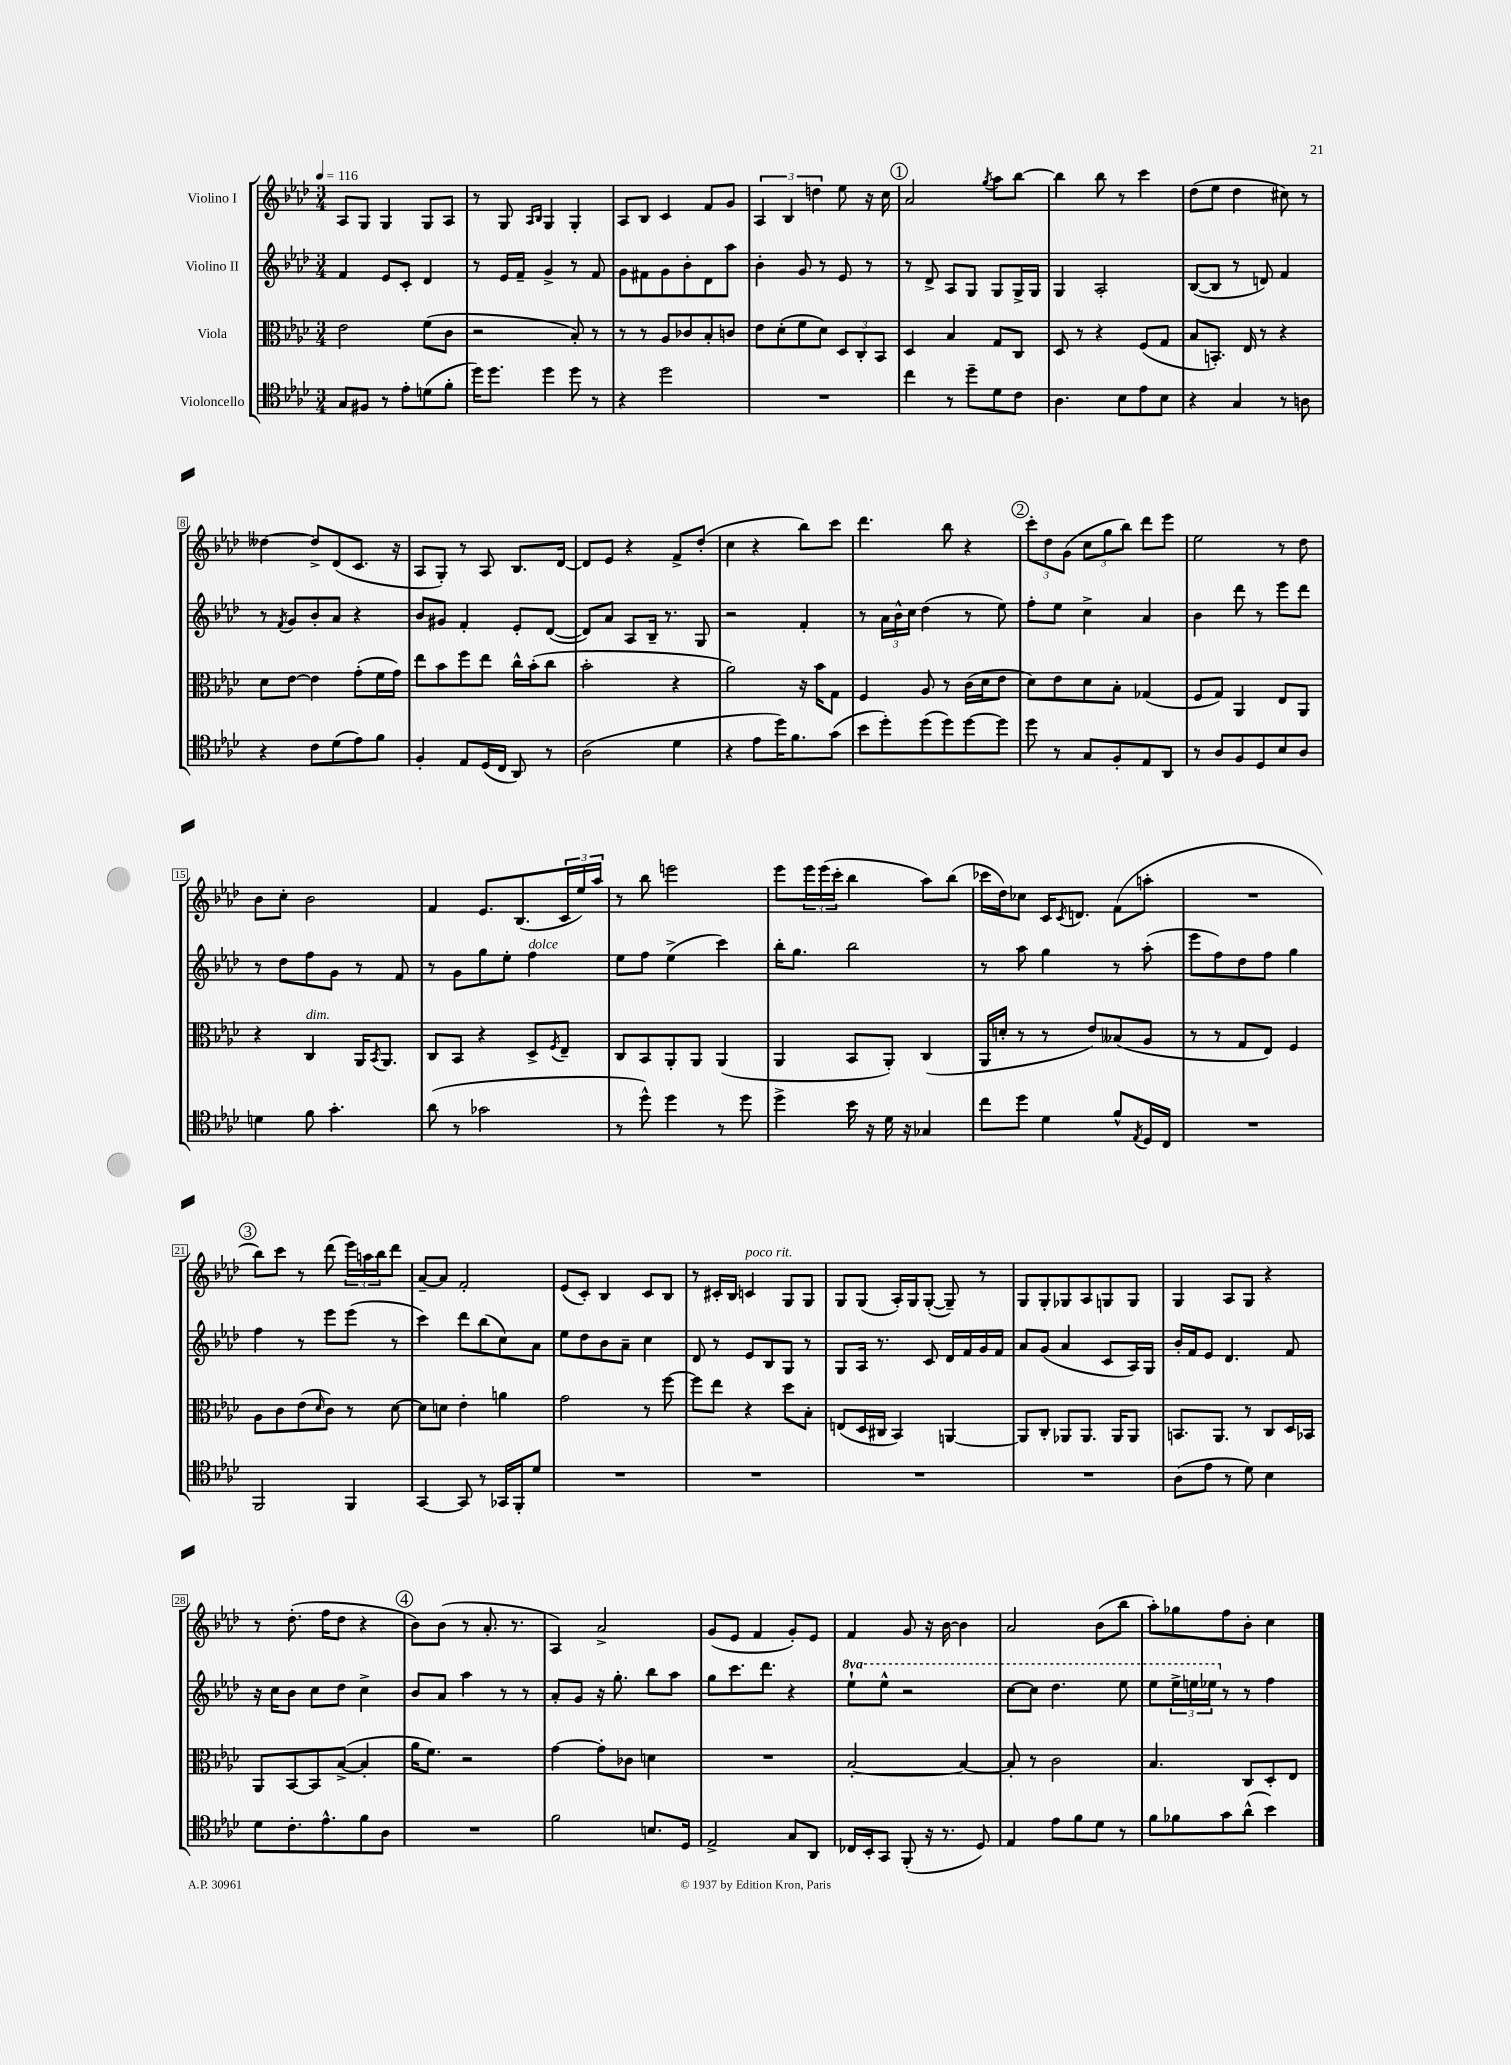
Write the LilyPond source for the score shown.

<<
\new StaffGroup <<
\new Staff = "s0" \with { instrumentName = "Violino I" } {
    \clef treble \key aes \major \numericTimeSignature \time 3/4 \tempo 4 = 116
    aes8 g8 g4 g8 aes8 |
    r8 g8 \grace { aes16 bes16 } g4 g4-. |
    aes8 bes8 c'4 f'8 g'8 |
    \tuplet 3/2 { aes4 bes4 d''4 } ees''8 r16 c''16 |
    \mark \markup { \circle "1" } aes'2 \acciaccatura { g''8 } aes''8 bes''8~ |
    bes''4 bes''8 r8 c'''4 |
    des''8( ees''8 des''4 cis''8) r8 |
    deses''4~ deses''8-> des'8( c'8. r16 |
    aes8 g8-.) r8 aes8 bes8. des'16~ |
    des'8 ees'8 r4 f'8-> des''8-.( |
    c''4 r4 bes''8) c'''8 |
    des'''4. bes''8 r4 |
    \mark \markup { \circle "2" } \tuplet 3/2 { c'''8-. des''8 g'8( } \tuplet 3/2 { c''8 g''8 bes''8) } des'''8 ees'''8 |
    ees''2 r8 des''8 |
    bes'8 c''8-. bes'2 |
    f'4 ees'8. bes8.( \tuplet 3/2 { c'16 ees''16) aes''16 } |
    r8 bes''8 e'''2 |
    ees'''8 \tuplet 3/2 { ees'''16 ees'''16( c'''16-. } bes''4 aes''8) bes''8( |
    ces'''16 des''16) ces''8 c'16 \acciaccatura { c'8 } d'8. f'8( a''8-. |
    R2. |
    \mark \markup { \circle "3" } bes''8) c'''8 r8 des'''8( \tuplet 3/2 { ees'''16) a''16 bes''16 } des'''8 |
    aes'8~-- aes'8 f'2-. |
    ees'8( c'8-.) bes4 c'8 bes8 |
    r8 cis'16-. bes16 c'4^\markup { \italic "poco rit." } g8 g8 |
    g8 g8( aes16-.) g16 g8~-.( g8--) r8 |
    g8 g8-. ges8 aes8 g8 g8 |
    g4 aes8 g8 r4 |
    r8 des''8.-.( f''16 des''8 r4 |
    \mark \markup { \circle "4" } bes'8) bes'8( r8 aes'8.-. r8. |
    aes4) aes'2-> |
    g'8( ees'8 f'4 g'8-.) ees'8 |
    f'4 g'8 r16 bes'16~ bes'4 |
    aes'2 bes'8( bes''8 |
    aes''8-.) ges''8 f''8 bes'8-. c''4 \bar "|." |
}
\new Staff = "s1" \with { instrumentName = "Violino II" } {
    \clef treble \key aes \major \numericTimeSignature \time 3/4 \set Staff.ottavationMarkups = #ottavation-simple-ordinals
    f'4 ees'8 c'8-. des'4 |
    r8 ees'16 f'16-- g'4-> r8 f'8 |
    g'8 fis'8 g'8 bes'8-. des'8 aes''8 |
    bes'4-. g'8 r8 ees'8 r8 |
    \mark \markup { \circle "1" } r8 des'8-> aes8 g8 g8 g16-> g16 |
    g4 aes2-. |
    bes8~( bes8 r8 d'8) f'4 |
    r8 \acciaccatura { f'8 } g'8 bes'8-. aes'8 r4 |
    bes'8 gis'8 f'4-. ees'8-. des'8~( |
    des'8) aes'8 aes8 bes16-- r8. g8 |
    r2 f'4-. |
    r8 \tuplet 3/2 { aes'16 bes'16-^ c''16 } des''4( r8 ees''8) |
    \mark \markup { \circle "2" } f''8-. ees''8 c''4-> aes'4 |
    bes'4 des'''8 r8 ees'''8 des'''8 |
    r8 des''8 f''8 g'8 r8 f'8 |
    r8 g'8 g''8 ees''8-. f''4^\markup { \italic "dolce" } |
    ees''8 f''8 ees''4->( c'''4) |
    bes''16-. g''8. bes''2 |
    r8 aes''8 g''4 r8 aes''8-.( |
    ees'''8 f''8) des''8 f''8 g''4 |
    \mark \markup { \circle "3" } f''4 r8 ees'''8 ees'''8( r8 |
    c'''4) des'''8 bes''8( c''8) aes'8 |
    ees''8 des''8 bes'8 aes'8-- c''4 |
    des'8 r8 ees'8 bes8 g8 r8 |
    g8 aes16 r8. c'8 des'16 f'16 g'16 f'16 |
    aes'8 g'8( aes'4 c'8 aes16) g16 |
    bes'16-. f'16 ees'8 des'4. f'8 |
    r16 c''16 bes'8 c''8 des''8 c''4-> |
    \mark \markup { \circle "4" } bes'8 aes'8 aes''4 r8 r8 |
    aes'8-. g'8 r16 g''8.-. bes''8 aes''8 |
    g''8 c'''8. des'''8. r4 |
    \ottava #1 ees'''8-! ees'''8-^ r2 |
    c'''8~ c'''8 des'''4. ees'''8 |
    ees'''8 \tuplet 3/2 { ees'''16-> e'''16 ees'''16 \ottava #0 } r8 r8 f''4 \bar "|." |
}
\new Staff = "s2" \with { instrumentName = "Viola" } {
    \clef alto \key aes \major \numericTimeSignature \time 3/4
    ees'2 f'8( c'8 |
    r2 bes8-.) r8 |
    r8 r8 aes8 ces'8 bes8-. c'8 |
    ees'8 des'8-.( f'8 des'8) \tuplet 3/2 { des8 c8-. bes,8 } |
    \mark \markup { \circle "1" } des4 bes4 g8 c8 |
    des8 r8 r4 f8( g8 |
    bes8 b,8.-.) ees16 r8 r4 |
    des'8 ees'8~ ees'4 g'8-.( f'16 g'16) |
    ees''8 bes'8 f''8 ees''8 c''16-^ bes'16-.( c''8 |
    bes'2-. r4 |
    aes'2) r16 bes'16 g8 |
    f4 aes8 r8 c'16( des'16 ees'8 |
    \mark \markup { \circle "2" } des'8) ees'8 des'8 bes8-. ges4( |
    f8 g8) aes,4 ees8 aes,8 |
    r4 c4^\markup { \italic "dim." } aes,16 \acciaccatura { bes,8 } aes,8. |
    c8 bes,8 r4 des8-> \acciaccatura { f8 } ees8-- |
    c8 bes,8 aes,8-. aes,8 aes,4( |
    aes,4 bes,8 aes,8-.) c4( |
    aes,16 d'16-. r8 r8 ees'8) beses8( aes8 |
    r8 r8 g8 ees8) f4 |
    \mark \markup { \circle "3" } aes8 c'8 ees'8( \grace { des'16 } c'8) r8 des'8~ |
    des'8 d'8 ees'4-. a'4 |
    g'2 r8 f''8~ |
    f''8 ees''8 r4 des''8 bes8-. |
    e8( des16 cis16 bes,4) a,4~ |
    a,8 c8-. aes,8 aes,8. aes,16 aes,8 |
    b,8. aes,8. r8 c8 des16 bes,16 |
    aes,8 bes,8~ bes,8 bes8~->( bes4-. |
    \mark \markup { \circle "4" } aes'16 f'8.) r2 |
    g'4~ g'8-. ces'8 d'4 |
    R2. |
    bes2~-. bes4~ |
    bes8-. r8 c'2 |
    bes4. c8 des8-. ees8 \bar "|." |
}
\new Staff = "s3" \with { instrumentName = "Violoncello" } {
    \clef tenor \key aes \major \numericTimeSignature \time 3/4
    g8 fis8 r8 ees'8-. d'8( f'8-. |
    des''16) des''8. des''4 des''8 r8 |
    r4 des''2 |
    R2. |
    \mark \markup { \circle "1" } c''4 r8 des''8-- des'8 c'8 |
    aes4. bes8 ees'8 bes8 |
    r4 g4 r8 a8 |
    r4 c'8 des'8( ees'8) f'8 |
    f4-. ees8 des16( c16 aes,8) r8 |
    aes2( des'4 |
    r4 ees'8 des''16) f'8. g'8( |
    bes'8 des''8-.) des''8( des''8) des''8~ des''8 |
    \mark \markup { \circle "2" } des''8 r8 g8 f8-. ees8 aes,8 |
    r8 aes8 f8 des8 bes8 aes8 |
    d'4 f'8 g'4.-. |
    aes'8( r8 ges'2 |
    r8 des''8-^) des''4 r8 des''8 |
    des''4-> bes'16 r16 des'16 r16 ges4 |
    c''8 des''8 des'4 f'8-^ \acciaccatura { ees8 } des16 c16 |
    R2. |
    \mark \markup { \circle "3" } f,2 f,4 |
    g,4~ g,8 r8 ges,16 f,16-. des'8 |
    R2. |
    R2. |
    R2. |
    R2. |
    aes8( ees'8 r8 des'8) bes4 |
    des'8 c'8.-. ees'8.-^ f'8 aes8 |
    \mark \markup { \circle "4" } R2. |
    f'2 b8. des16 |
    ees2-> g8 aes,8 |
    ces16 bes,16-. g,8 f,8-.( r16 r8. des8) |
    ees4 ees'8 f'8 des'8 r8 |
    f'8 fes'8 g'8 aes'8-^( bes'4) \bar "|." |
}
>>
>>
\layout { \context { \Score \override BarNumber.stencil = #(make-stencil-boxer 0.1 0.3 ly:text-interface::print) } }
